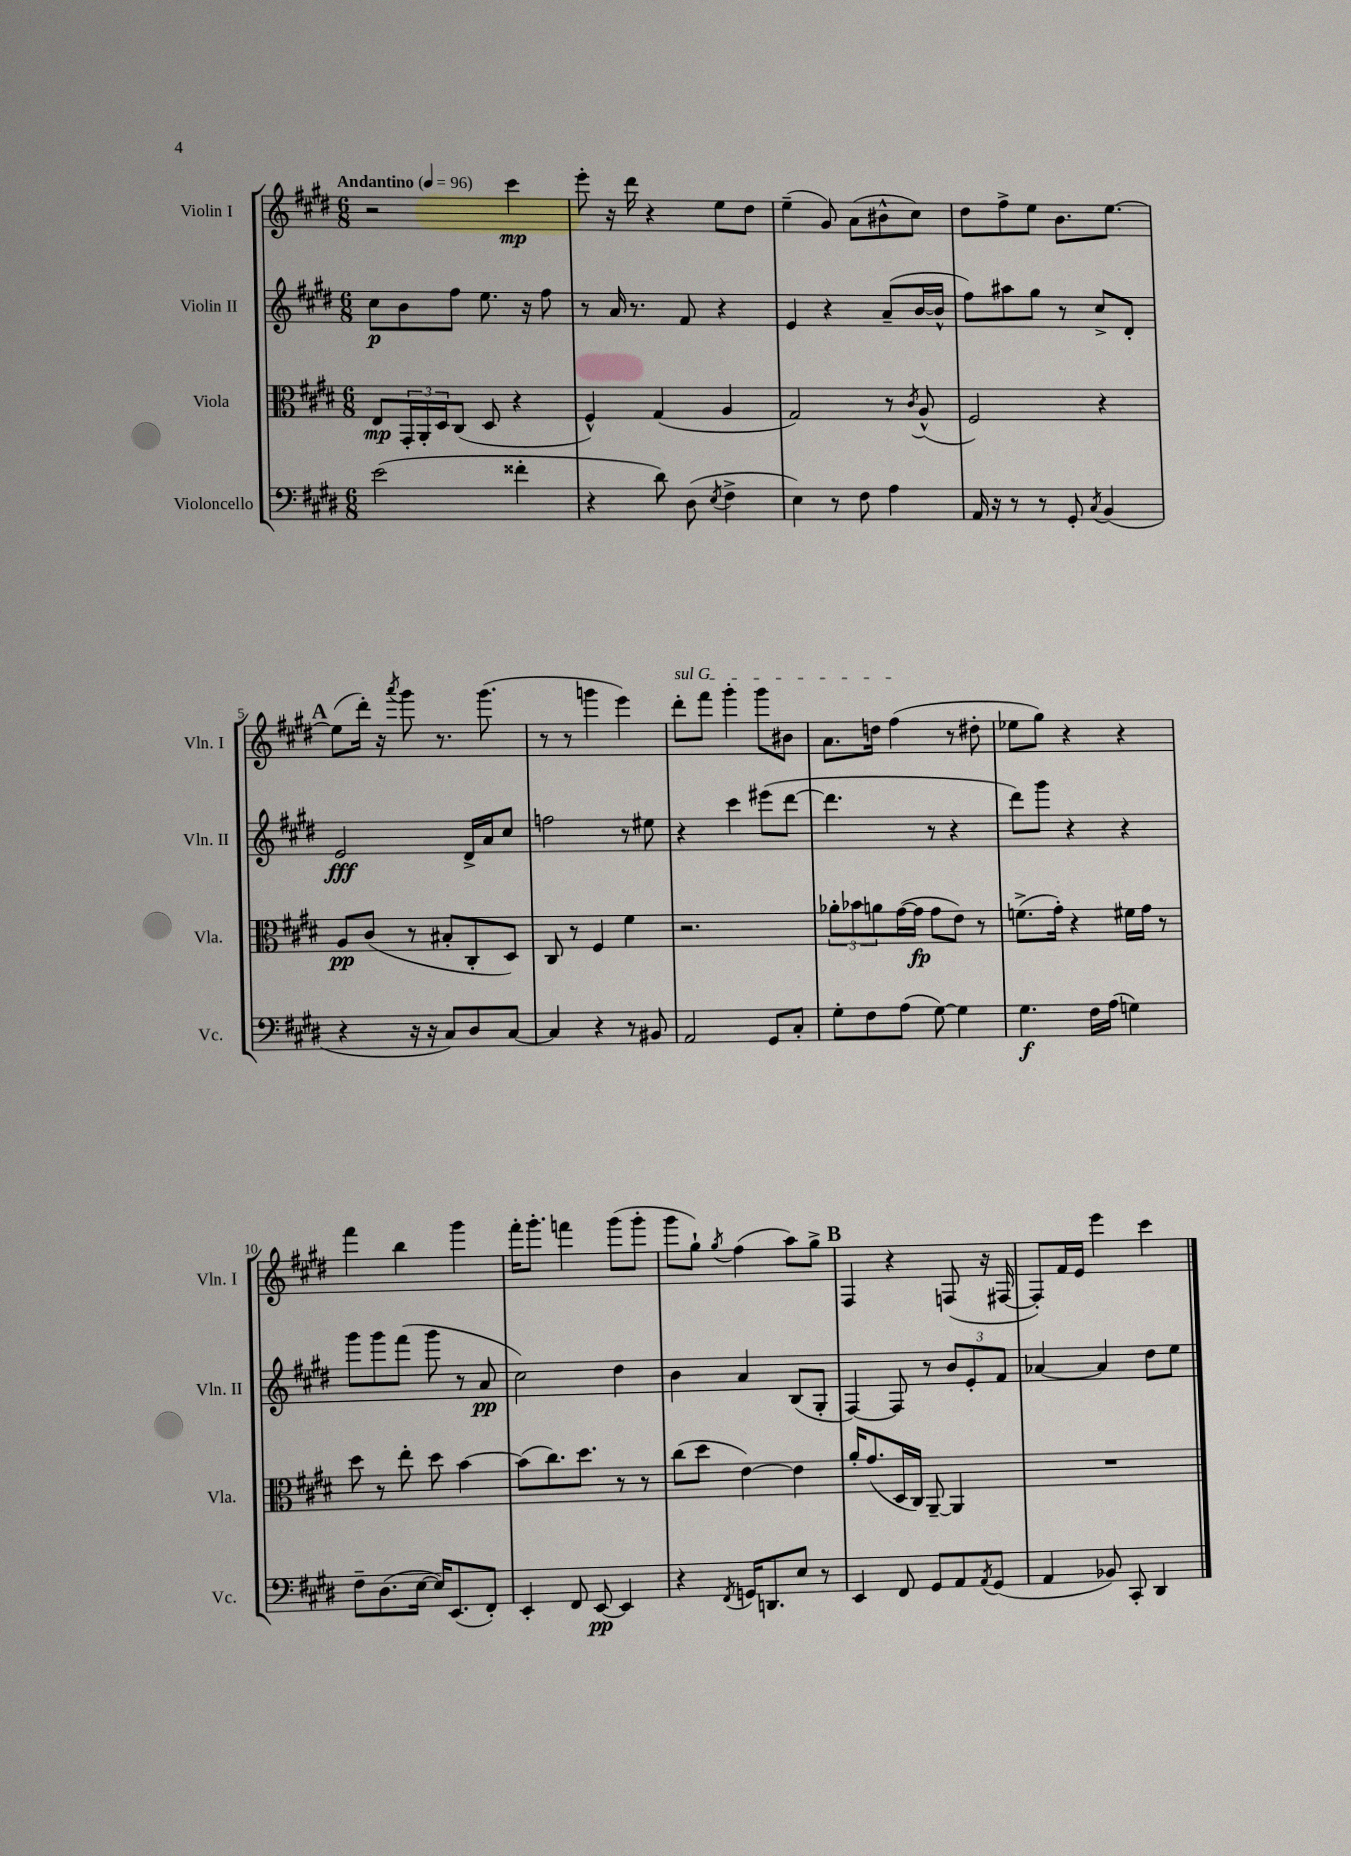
<<
\new StaffGroup <<
\new Staff = "s0" \with { instrumentName = "Violin I" shortInstrumentName = "Vln. I" } {
    \clef treble \key e \major \numericTimeSignature \time 6/8 \tempo "Andantino" 4 = 96
    r2 cis'''4\mp |
    e'''8-. r16 dis'''16 r4 e''8 dis''8 |
    e''4--( gis'8) a'8( bis'8-^ cis''8) |
    dis''8 fis''8-> e''8 b'8. e''8.~ |
    \mark \markup { \bold "A" } e''8( dis'''16-.) r16 \acciaccatura { a'''8 } gis'''8 r8. gis'''8.( |
    r8 r8 g'''4 e'''4) |
    \once \override TextSpanner.bound-details.left.text = \markup { \italic "sul G" } dis'''8-.\startTextSpan fis'''8 gis'''4-. gis'''8 bis'8 |
    a'8. d''16 fis''4\stopTextSpan( r8 dis''8-. |
    ees''8 gis''8) r4 r4 |
    fis'''4 b''4 gis'''4 |
    fis'''16-. gis'''8.-. f'''4 gis'''8( gis'''8-. |
    gis'''8 gis''8-!) \acciaccatura { gis''8 } fis''4( a''8) gis''8-> |
    \mark \markup { \bold "B" } fis4 r4 f8( r16 fis16~ |
    fis8-.) fis'16 e'16 e'''4 cis'''4 \bar "|." |
}
\new Staff = "s1" \with { instrumentName = "Violin II" shortInstrumentName = "Vln. II" } {
    \clef treble \key e \major \numericTimeSignature \time 6/8
    cis''8\p b'8 fis''8 e''8. r16 fis''8 |
    r8 a'16 r8. fis'8 r4 |
    e'4 r4 a'8--( b'16~ b'16-^ |
    fis''8) ais''8 gis''8 r8 cis''8-> dis'8-. |
    \mark \markup { \bold "A" } e'2\fff dis'16-> a'16 cis''8 |
    f''2 r8 eis''8 |
    r4 cis'''4 eis'''8( dis'''8~ |
    dis'''4. r8 r4 |
    dis'''8) gis'''8 r4 r4 |
    gis'''8 gis'''8 fis'''8( gis'''8 r8 a'8\pp |
    cis''2) dis''4 |
    b'4 a'4 b8( gis8-. |
    \mark \markup { \bold "B" } fis4~) fis8 r8 \tuplet 3/2 { b'8 e'8-. fis'8 } |
    aes'4~ aes'4 dis''8 e''8 \bar "|." |
}
\new Staff = "s2" \with { instrumentName = "Viola" shortInstrumentName = "Vla." } {
    \clef alto \key e \major \numericTimeSignature \time 6/8
    e8\mp \tuplet 3/2 { gis,16-. a,16-. dis16 } cis8( dis8 r4 |
    fis4-^) gis4( a4 |
    gis2) r8 \acciaccatura { cis'8 } a8-^( |
    fis2) r4 |
    \mark \markup { \bold "A" } a8\pp cis'8( r8 bis8-. cis8-. dis8) |
    cis8 r8 fis4 fis'4 |
    r2. |
    \tuplet 3/2 { aes'8-. bes'8 a'8 } gis'16~( gis'16\fp gis'8 e'8) r8 |
    f'8.->( gis'16-.) r4 fis'16 gis'16 r8 |
    dis''8 r8 e''8-. dis''8 b'4~ |
    b'8( cis''8.) dis''8. r8 r8 |
    cis''8( dis''8 e'4~) e'4 |
    \mark \markup { \bold "B" } a'16-. gis'8.( dis16 cis16) a,8~-- a,4 |
    R2. \bar "|." |
}
\new Staff = "s3" \with { instrumentName = "Violoncello" shortInstrumentName = "Vc." } {
    \clef bass \key e \major \numericTimeSignature \time 6/8
    e'2( fisis'4-. |
    r4 dis'8) dis8( \acciaccatura { e8 } fis4-> |
    e4) r8 fis8 a4 |
    a,16 r16 r8 r8 gis,8-. \acciaccatura { cis8 } b,4( |
    \mark \markup { \bold "A" } r4 r16 r16 cis8) dis8 cis8~ |
    cis4 r4 r8 bis,8 |
    a,2 gis,8 cis8-. |
    gis8-. fis8 a8( gis8~) gis4 |
    gis4.\f fis16 a16( g4) |
    fis8-- dis8.( e16~ e16) e,8.( fis,8-.) |
    e,4-. fis,8 e,8~\pp e,4 |
    r4 \acciaccatura { fis,8 } g,16 d,8. e8 r8 |
    \mark \markup { \bold "B" } e,4 fis,8 gis,8 a,8 \acciaccatura { a,8 } gis,8( |
    a,4 bes,8) cis,8-. dis,4 \bar "|." |
}
>>
>>
